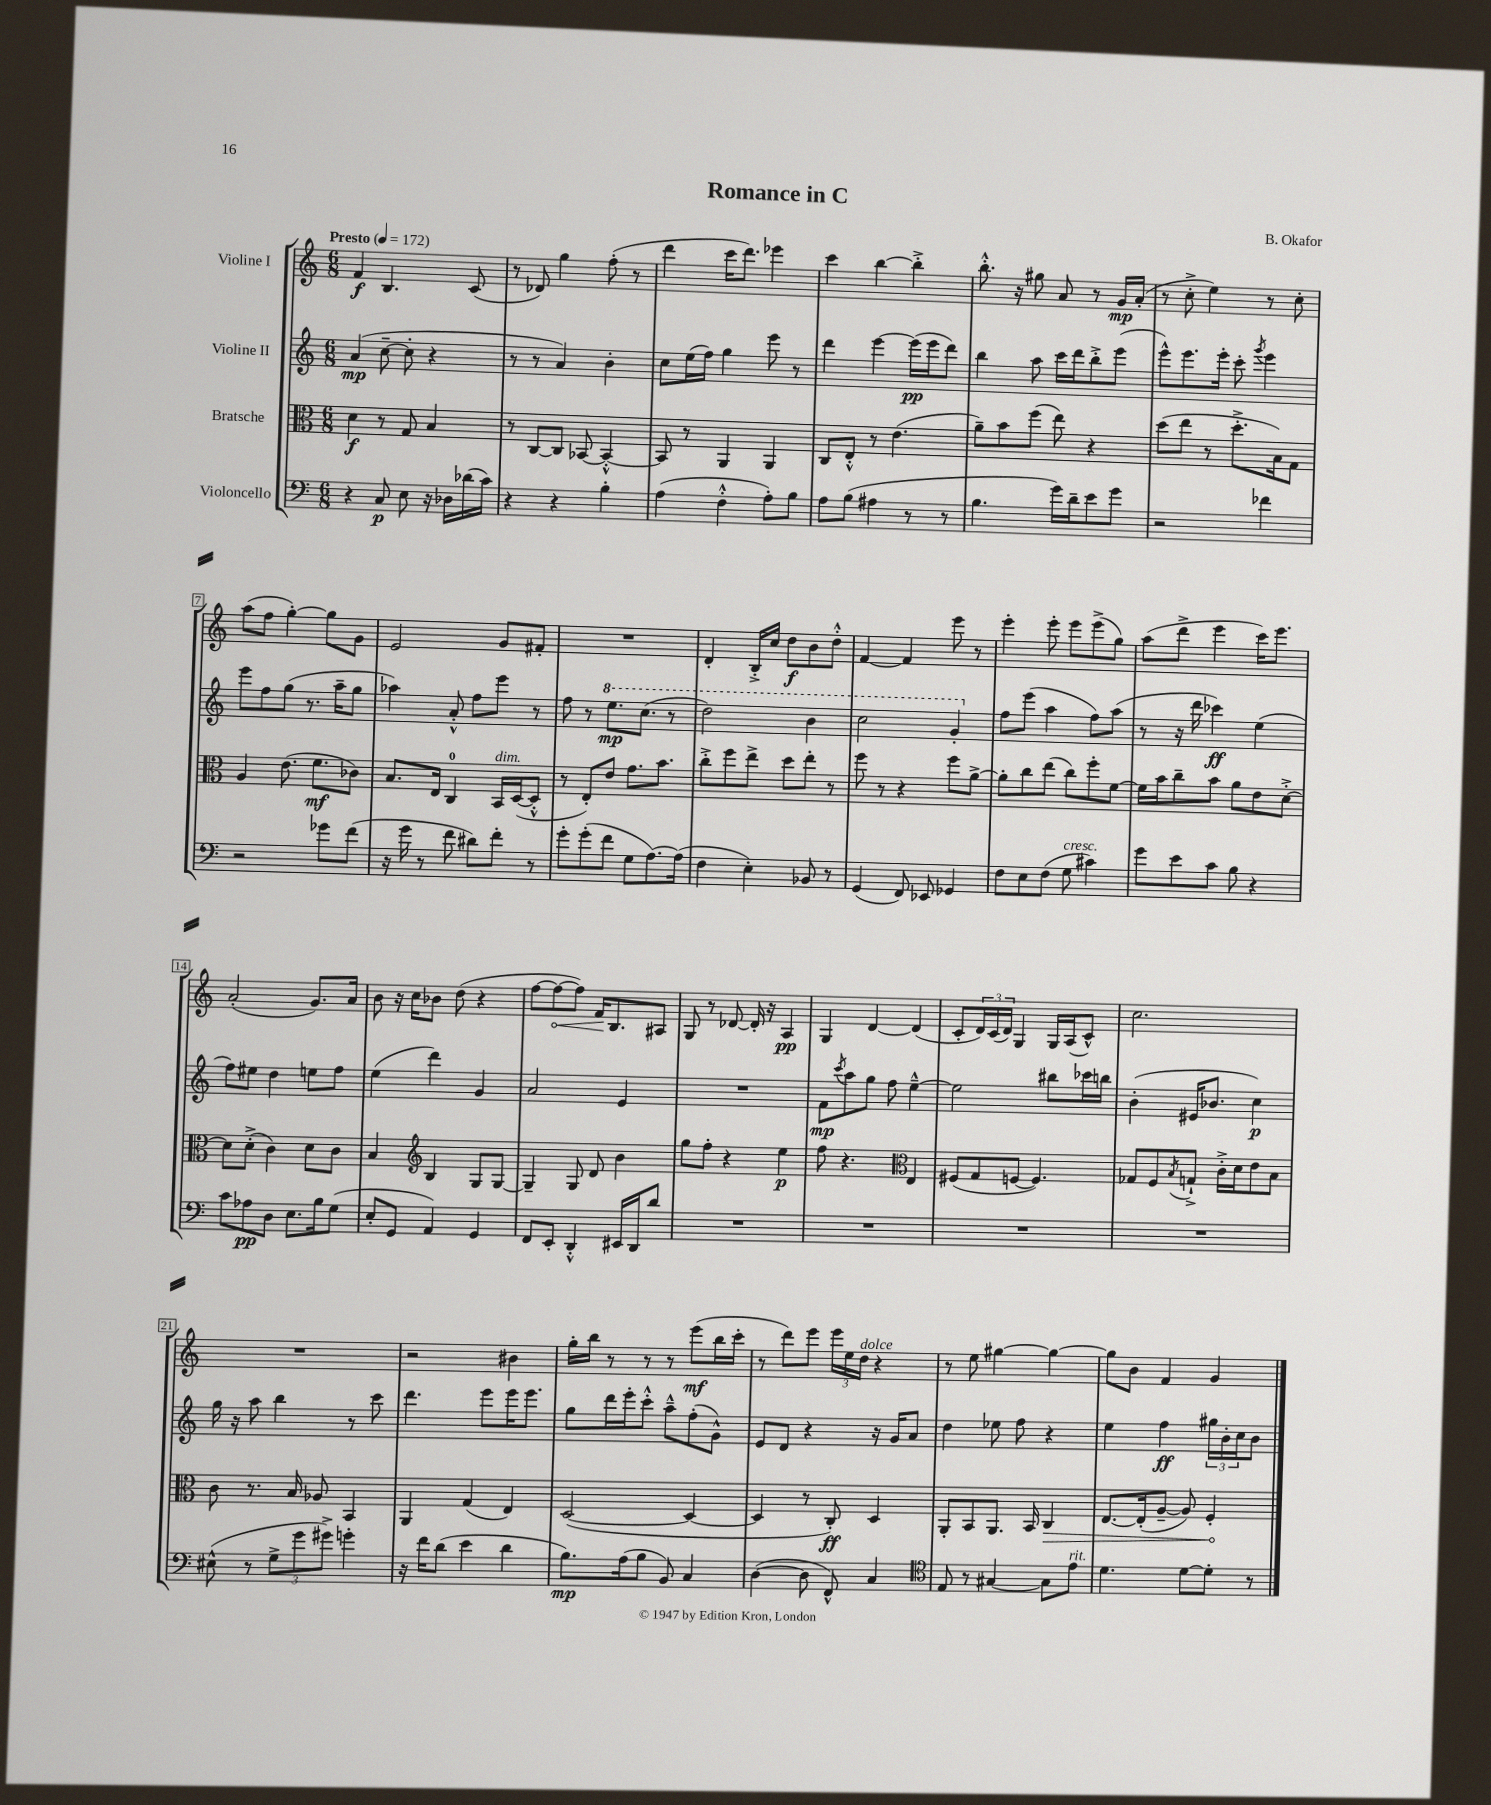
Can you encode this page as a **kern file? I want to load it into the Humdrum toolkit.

**kern	**dynam	**kern	**dynam	**kern	**dynam	**kern	**dynam
*part4	*part4	*part3	*part3	*part2	*part2	*part1	*part1
*staff4	*staff4	*staff3	*staff3	*staff2	*staff2	*staff1	*staff1
*I"Violoncello	*	*I"Bratsche	*	*I"Violine II	*	*I"Violine I	*
*clefF4	*	*clefC3	*	*clefG2	*	*clefG2	*
*k[]	*	*k[]	*	*k[]	*	*k[]	*
*M6/8	*	*M6/8	*	*M6/8	*	*M6/8	*
*MM172	*	*MM172	*	*MM172	*	*MM172	*
=1	=1	=1	=1	=1	=1	=1	=1
!	!	!	!	!	!	!LO:TX:a:B:t=Presto	!
4r	.	4d\	f	(4a/	mp	4f/	f
8C/	p	8r	.	[8cc~\	.	4.B/	.
8E\	.	8G/	.	8cc'\]	.	.	.
16r	.	4B/	.	4r	.	.	.
16D-X\LL	.	.	.	.	.	.	.
(16d-X\	.	.	.	.	.	(8c/	.
16c\JJ)	.	.	.	.	.	.	.
=2	=2	=2	=2	=2	=2	=2	=2
4r	.	8r	.	8r	.	8r	.
.	.	[8C/L	.	8r	.	8d-X/)	.
4r	.	8C/J]	.	4a/)	.	4gg\	.
.	.	[8BB-X/	.	.	.	.	.
4B'\	.	4BB-'^^/_	.	4b'\	.	(8ff'\	.
.	.	.	.	.	.	8r	.
=3	=3	=3	=3	=3	=3	=3	=3
(4A\	.	8BB-/]	.	8cc\L	.	4ddd\	.
.	.	8r	.	(16ee\L	.	.	.
.	.	.	.	16ff\JJ)	.	.	.
4F'^^\	.	4AA/	.	4gg\	.	16ccc\KL	.
.	.	.	.	.	.	8.ddd\J)	.
8A'\L)	.	4AA/	.	8eee\	.	4eee-X\	.
8B\J	.	.	.	8r	.	.	.
=4	=4	=4	=4	=4	=4	=4	=4
8A\L	.	8C/L	.	4ddd\	.	4ccc\	.
(8B\J	.	8E'^^/J	.	.	.	.	.
4A#X\	.	8r	.	[4eee\	.	[4bb\	.
.	.	(4.e\	.	.	.	.	.
8r	.	.	.	(16eee\LL]	pp	4bb'^\]	.
.	.	.	.	16eee\J	.	.	.
8r	.	.	.	8ddd\J)	.	.	.
=5	=5	=5	=5	=5	=5	=5	=5
4.B\	.	8a~\L)	.	4bb\	.	8.bb'^^\	.
.	.	8b\	.	.	.	.	.
.	.	.	.	.	.	16r	.
.	.	(8ff\J	.	8aa\	.	8gg#X\	.
16g\LL)	.	8ee\)	.	16ccc\LL	.	8a/	.
16d~\J	.	.	.	16ddd\J	.	.	.
8e\	.	4r	.	8bb'^\	.	8r	.
8g\J	.	.	.	(8eee\J	.	16g/LL	mp
.	.	.	.	.	.	(16a'/JJ	.
=6	=6	=6	=6	=6	=6	=6	=6
2r	.	(8dd\L	.	8eee^^\L)	.	8r	.
.	.	8ee\J	.	8.eee\	.	8cc'^\	.
.	.	8r	.	.	.	4ee\)	.
.	.	.	.	16eee'\Jk	.	.	.
.	.	8.dd'^\L	.	8ccc'\	.	.	.
.	.	.	.	8qggg/	.	.	.
4f-X\	.	.	.	4eee\	.	8r	.
.	.	16B\k)	.	.	.	.	.
.	.	8G\J	.	.	.	8cc'\	.
!!LO:LB:g=z
=7	=7	=7	=7	=7	=7	=7	=7
2r	.	4A/	.	8eee\L	.	(8aa\L	.
.	.	.	.	8ff\	.	8ff\J	.
.	.	(8.e\	.	(8gg\J	.	[4gg'\)	.
.	.	.	.	8.r	.	.	.
.	.	8.f\L	mf	.	.	.	.
8g-X\L	.	.	.	.	.	8gg\L]	.
.	.	.	.	16aa~\KL	.	.	.
(8f\J	.	8c-X\J)	.	8gg\J	.	8g\J	.
=8	=8	=8	=8	=8	=8	=8	=8
16r	.	8.B/L	.	4aa-X\)	.	2e/	.
16g\	.	.	.	.	.	.	.
8r	.	.	.	.	.	.	.
.	.	16E/Jk	.	.	.	.	.
8f\	.	4C/	.	8a'^^/	.	.	.
8d#X\L)	.	.	.	8ff\L	.	.	.
!	!	!LO:TX:a:i:t=dim.	!	!	!	!	!
8f'\J	.	16BB/LL	.	8eee\J	.	8g/L	.
.	.	([16D/J	.	.	.	.	.
8r	.	8D'^^/J]	.	8r	.	8f#X'/J	.
=9	=9	=9	=9	=9	=9	=9	=9
8g'\L	.	8r	.	8ff\	.	2.r	.
(8g'\	.	8E'/L)	.	8r	.	.	.
*	*	*	*	*8va	*	*	*
8f\J	.	8e/J	.	8.eee\L	mp	.	.
8G\L	.	8.g\L	.	.	.	.	.
.	.	.	.	(8.ccc\J	.	.	.
[8.A\)	.	.	.	.	.	.	.
.	.	8.b\J	.	.	.	.	.
.	.	.	.	8r	.	.	.
(16A\Jk]	.	.	.	.	.	.	.
=10	=10	=10	=10	=10	=10	=10	=10
4F\	.	8cc'^\L	.	2ddd\)	.	4d'/	.
.	.	8ff\	.	.	.	.	.
4E'\)	.	8ee^\J	.	.	.	16B'^/LL	.
.	.	.	.	.	.	16cc/JJ	.
.	.	8dd\L	.	.	.	8dd\L	f
8BB-X/	.	8ee'\J	.	4bb\	.	8b\	.
8r	.	8r	.	.	.	8dd'^^\J	.
=11	=11	=11	=11	=11	=11	=11	=11
(4GG/	.	8ff\	.	2ccc\	.	[4f/	.
.	.	8r	.	.	.	.	.
8FF/)	.	4r	.	.	.	4f/]	.
8EE-X/	.	.	.	.	.	.	.
4GG-X/	.	8ff\L	.	4gg'/	.	8eee\	.
.	.	[8a^\J	.	.	.	8r	.
=12	=12	=12	=12	=12	=12	=12	=12
*	*	*	*	*X8va	*	*	*
8F\L	.	8a'\L]	.	8ff\L	.	4eee'\	.
8E\	.	8cc\	.	(8eee\J	.	.	.
(8F\J	.	(8ee\J	.	4aa\	.	8eee'\	.
!LO:TX:a:i:t=cresc.	!	!	!	!	!	!	!
8G\	.	8cc\L)	.	.	.	8eee\L	.
4c#X\)	.	8ff'\	.	8ff\L)	.	(8eee^\	.
.	.	[8f\J	.	(8aa\J	.	8gg\J)	.
=13	=13	=13	=13	=13	=13	=13	=13
8g\L	.	16f\LL]	.	8r	.	(8aa\L	.
.	.	16b\J	.	.	.	.	.
8e\	.	8cc~\	.	16r	.	8ddd^\J	.
.	.	.	.	16ddd\	.	.	.
8c\J	.	8b\J	.	4ccc-X\)	ff	4eee\	.
8B\	.	8a\L	.	.	.	.	.
4r	.	8e\	.	(4ee\	.	16ccc\KL)	.
.	.	.	.	.	.	8.eee\J	.
.	.	[8d'^\J	.	.	.	.	.
!!LO:LB:g=z
=14	=14	=14	=14	=14	=14	=14	=14
8c\L	.	8d\L]	.	8ff\L)	.	(2a'/	.
8A-X\	pp	(8d'^\J	.	8ee#X\J	.	.	.
8D\J	.	4c\)	.	4dd\	.	.	.
8.E\L	.	.	.	.	.	.	.
.	.	8d\L	.	8een\L	.	8.g/L)	.
16B\k	.	.	.	.	.	.	.
(8G\J	.	8c\J	.	8ff\J	.	.	.
.	.	.	.	.	.	16a/Jk	.
=15	=15	=15	=15	=15	=15	=15	=15
8E'/L	.	4B/	.	(4ee\	.	8b\	.
8GG/J	.	.	.	.	.	16r	.
.	.	.	.	.	.	16cc\KL	.
*	*	*clefG2	*	*	*	*	*
4AA/)	.	4B/	.	4ddd\)	.	8b-X\J	.
.	.	.	.	.	.	(8dd\	.
4GG/	.	8G/L	.	4g/	.	4r	.
.	.	[8G/J	.	.	.	.	.
=16	=16	=16	=16	=16	=16	=16	=16
8FF/L	.	4G~/]	.	2a/	.	[8ff\L	.
!	!	!	!	!	!	!	!LO:HP:b
8EE'/J	.	.	.	.	.	8ff\_	<
4DD'^^/	.	8G/	.	.	.	8ff\J])	.
.	.	8d/	.	.	.	16f/KL	.
.	.	.	.	.	.	8.B/	[
16EE#X/LL	.	4b\	.	4e/	.	.	.
16DD/J	.	.	.	.	.	.	.
8d/J	.	.	.	.	.	8A#X/J	.
=17	=17	=17	=17	=17	=17	=17	=17
2.r	.	8gg\L	.	2.r	.	8G/	.
.	.	8ff'\J	.	.	.	8r	.
.	.	4r	.	.	.	[8d-X/	.
.	.	.	.	.	.	16d-'/]	.
.	.	.	.	.	.	16r	.
.	.	4ee\	p	.	.	4A/	pp
=18	=18	=18	=18	=18	=18	=18	=18
2.r	.	8ff\	.	8f\L	mp	4G/	.
.	.	.	.	8qccc/	.	.	.
.	.	4.r	.	8aa\	.	.	.
.	.	.	.	8gg\J	.	[4d/	.
.	.	.	.	8ff\	.	.	.
*	*	*clefC3	*	*	*	*	*
.	.	4E/	.	[4ee~^^\	.	(4d/]	.
=19	=19	=19	=19	=19	=19	=19	=19
2.r	.	(8F#X/L	.	2ee\]	.	8c'/L	.
.	.	8G/	.	.	.	24d/L)	.
.	.	.	.	.	.	(24c/	.
.	.	.	.	.	.	24d/JJ)	.
.	.	[8Fn/J	.	.	.	4G/	.
.	.	4.F/])	.	.	.	.	.
.	.	.	.	8bb#X\L	.	16G/LL	.
.	.	.	.	.	.	(16A/J	.
.	.	.	.	16ccc-X\L	.	8c^^/J)	.
.	.	.	.	16bbn\JJ	.	.	.
=20	=20	=20	=20	=20	=20	=20	=20
2.r	.	8G-X/L	.	(4b'\	.	2.cc\	.
.	.	8F/	.	.	.	.	.
.	.	8qB/	.	.	.	.	.
.	.	8Gn`^/J	.	16e#X/KL	.	.	.
.	.	.	.	8.b-X/J	.	.	.
.	.	16c'^\LL	.	.	.	.	.
.	.	16d\J	.	.	.	.	.
.	.	8e\	.	4cc\)	p	.	.
.	.	8B\J	.	.	.	.	.
!!LO:LB:g=z
=21	=21	=21	=21	=21	=21	=21	=21
(8E#X^^\	.	8c\	.	16gg\	.	2.r	.
.	.	.	.	16r	.	.	.
8r	.	8.r	.	8aa\	.	.	.
12G^\L	.	.	.	4bb\	.	.	.
.	.	16B/	.	.	.	.	.
12g\	.	.	.	.	.	.	.
.	.	8A-X/	.	.	.	.	.
12g#X^\J)	.	.	.	.	.	.	.
4gn'\	.	4BB/	.	8r	.	.	.
.	.	.	.	8ccc\	.	.	.
=22	=22	=22	=22	=22	=22	=22	=22
16r	.	4AA/	.	4.ddd\	.	2r	.
16f\KL	.	.	.	.	.	.	.
(8d\J	.	.	.	.	.	.	.
4e\	.	(4G/	.	.	.	.	.
.	.	.	.	8eee\L	.	.	.
4d\	.	4E/)	.	16eee\K	.	4b#X\	.
.	.	.	.	8.eee\J	.	.	.
=23	=23	=23	=23	=23	=23	=23	=23
8.B\L)	mp	([2D/	.	8gg\L	.	16gg'\LL	.
.	.	.	.	.	.	16bb\JJ	.
.	.	.	.	16ddd\L	.	8r	.
(16A\k	.	.	.	16eee'\J	.	.	.
8B\J	.	.	.	8ccc'^^\J	.	8r	.
8BB/)	.	.	.	8aa~^^\L	.	8r	.
4C/	.	4D/_	.	(8ff'\	.	(8eee\L	mf
.	.	.	.	8g^^\J)	.	16bb\L	.
.	.	.	.	.	.	16ccc'\JJ	.
=24	=24	=24	=24	=24	=24	=24	=24
([4D\	.	4D/]	.	8e/L	.	8r	.
.	.	.	.	8d/J	.	8ddd\L)	.
8D\]	.	8r	.	4r	.	8eee\J	.
8FF^^/)	.	8C'/)	ff	.	.	24eee\LL	.
.	.	.	.	.	.	24ee\	.
!	!	!	!	!	!	!LO:TX:a:i:t=dolce	!
.	.	.	.	.	.	24dd\JJ	.
4C/	.	4D/	.	16r	.	4r	.
.	.	.	.	16g/KL	.	.	.
.	.	.	.	8a/J	.	.	.
=25	=25	=25	=25	=25	=25	=25	=25
*clefC4	*	*	*	*	*	*	*
8E/	.	8AA'/L	.	4dd\	.	8r	.
8r	.	8BB/	.	.	.	8ee\	.
[4G#X/	.	8.AA/J	.	8ee-X\	.	[4gg#X\	.
.	.	.	.	8ff\	.	.	.
.	.	16BB/	.	.	.	.	.
!	!	!	!LO:HP:b	!	!	!	!
8G#\L]	.	4C/	>	4r	.	4gg#\_	.
!LO:TX:a:i:t=rit.	!	!	!	!	!	!	!
8e\J	.	.	.	.	.	.	.
=26	=26	=26	=26	=26	=26	=26	=26
4.d\	.	[8.E/L	.	4ee\	.	8gg#\L]	.
.	.	.	.	.	.	8b\J	.
.	.	(16E'/k]	.	.	.	.	.
.	.	[8A~/J	.	4ff\	ff	4f/	.
[8d\L	.	8A/])	.	.	.	.	.
8d'\J]	.	4F'/	.	24gg#X\LL	.	4g/	.
.	.	.	.	24b'\	.	.	.
.	.	.	.	24cc\J	.	.	.
8r	.	.	.	8b\J	.	.	.
.	.	.	]	.	.	.	.
==	==	==	==	==	==	==	==
*-	*-	*-	*-	*-	*-	*-	*-
